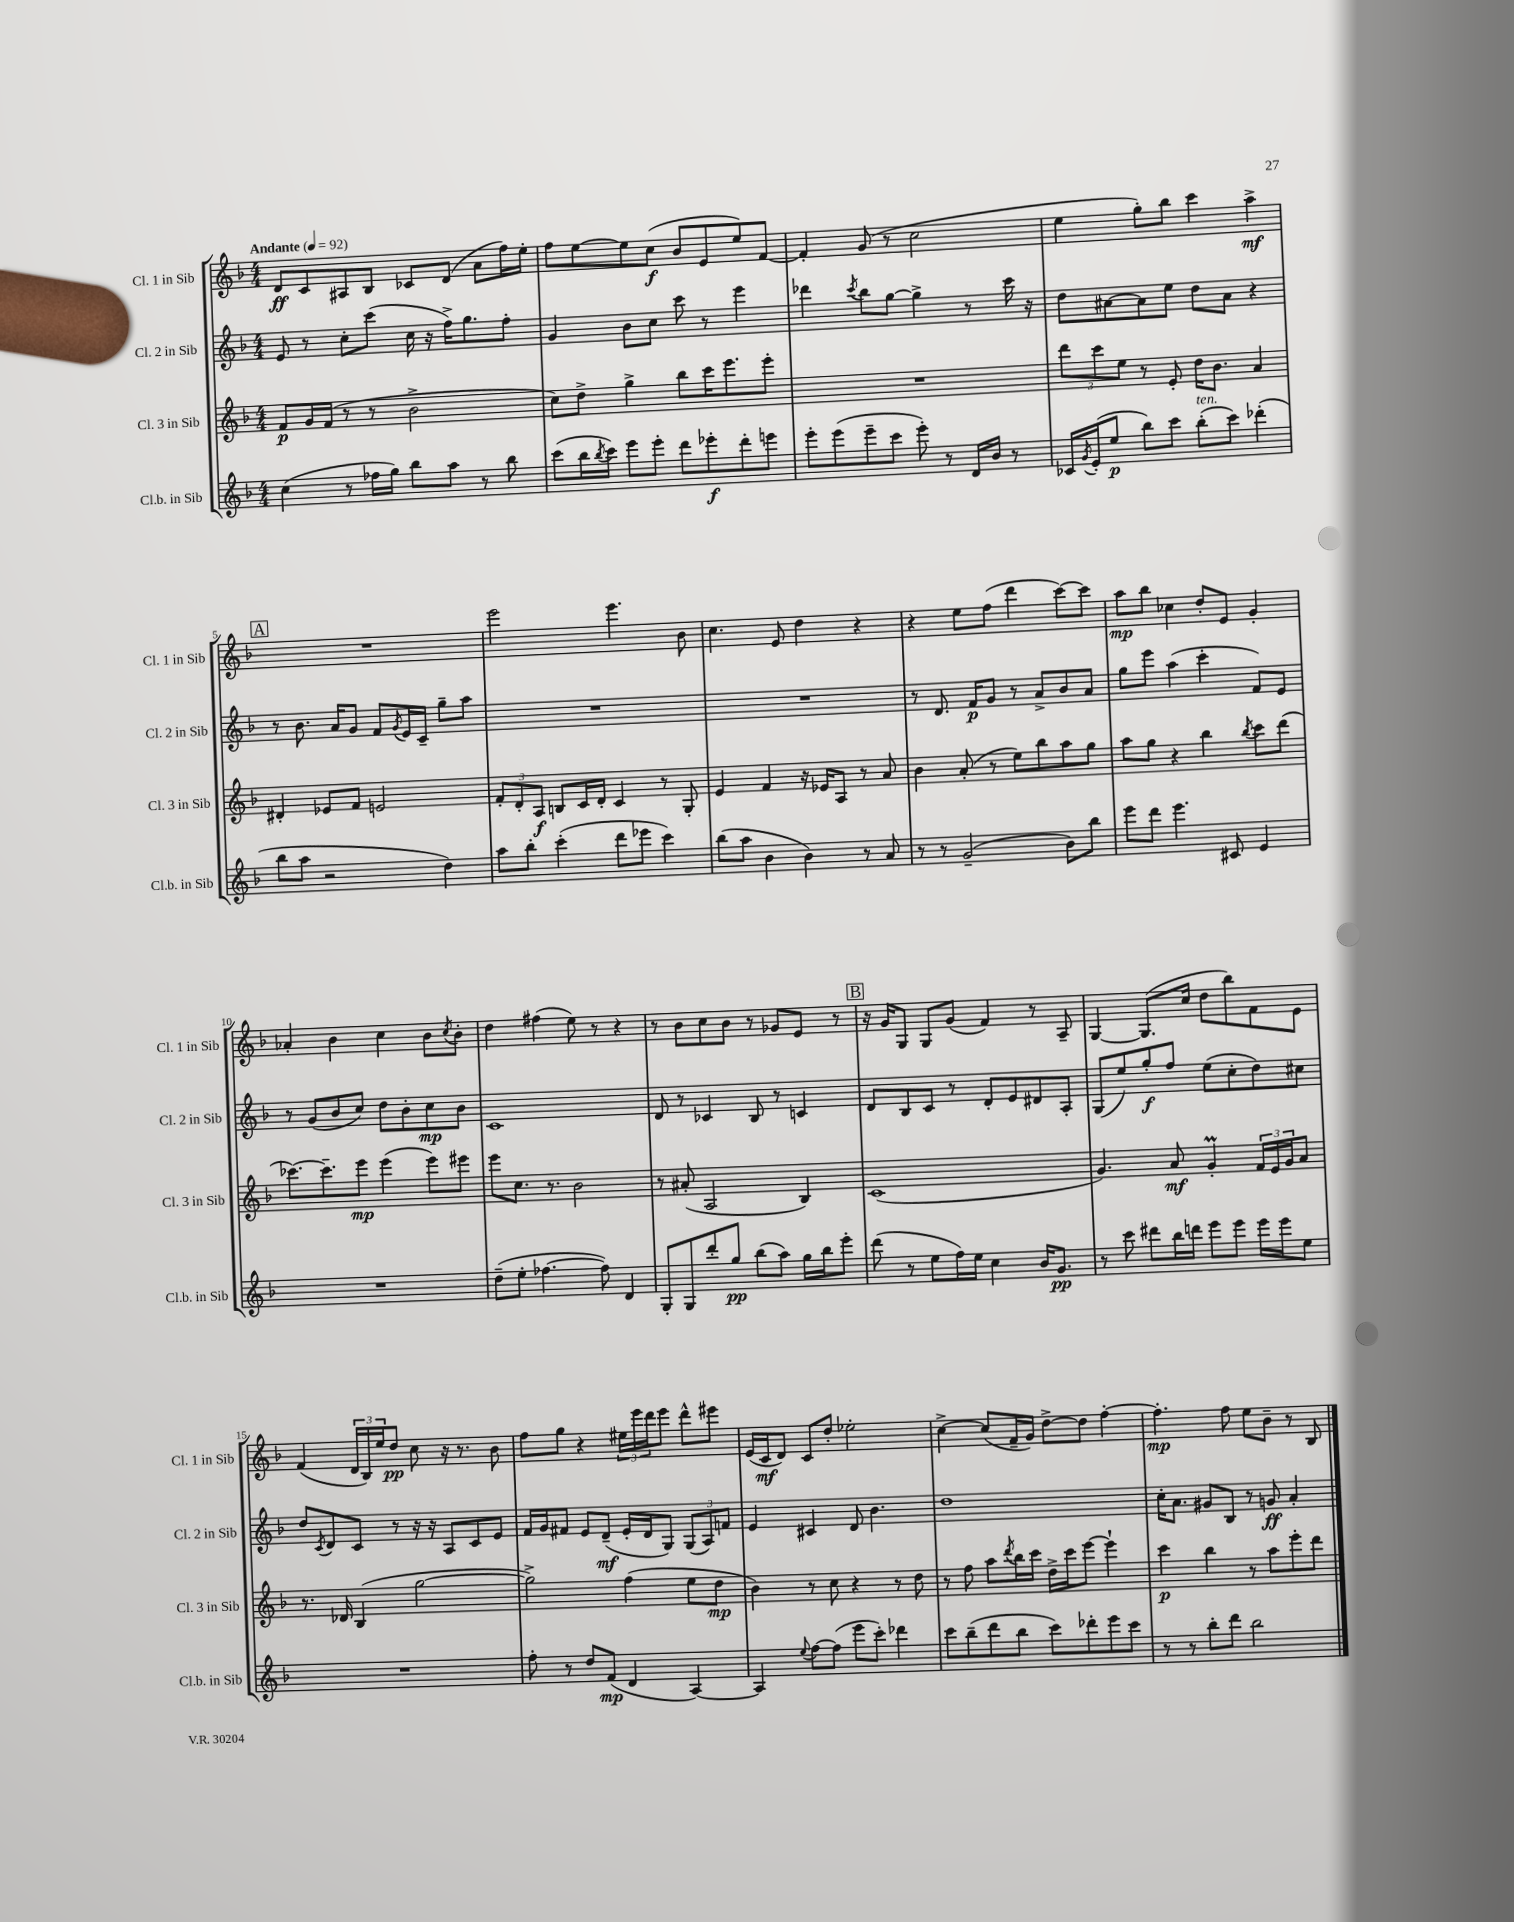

**kern	**kern	**kern	**kern
*staff4	*staff3	*staff2	*staff1
*clefG2	*clefG2	*clefG2	*clefG2
*k[b-]	*k[b-]	*k[b-]	*k[b-]
*M4/4	*M4/4	*M4/4	*M4/4
*MM92	*MM92	*MM92	*MM92
(4cc	8f	8e	8d
.	16g	8r	8c
.	(16f	.	.
8r	8r	8cc'	8A#
16ff-	8r	(8ccc	8B-
16gg)	.	.	.
8bb-	2b-^	16cc	8c-
.	.	16r	.
8aa	.	16ff^)	(8d
.	.	8.gg	.
8r	.	.	8a
8bb-	.	8ff'	16ff)
.	.	.	16ee'
=	=	=	=
(8ccc	8cc)	4g	8ff
16bb-	8dd^	.	[8ee
8qbb-	.	.	.
16ccc)	.	.	.
8eee	4gg^	8b-	8ee]
8eee'	.	8cc	(8cc
8ddd	8bb-	8ccc	8b-
8eee-'	16ccc	8r	8e
.	8.eee	.	.
8ddd'	.	4eee	8ee)
8eee	8eee'	.	[8f
=	=	=	=
8eee'	1r	4ddd-	4f']
(8eee	.	.	.
.	.	8qccc	.
8eee~	.	8bb-	(8g
8ccc	.	[8gg	8r
8eee')	.	4gg^]	2cc
8r	.	.	.
16d	.	8r	.
16b-	.	.	.
8r	.	16ccc	.
.	.	16r	.
=	=	=	=
16c-	12ddd	8dd	4ee
8qg	.	.	.
(16e'	.	.	.
.	12ccc	.	.
8ee	.	[8a#	.
.	12ee	.	.
8bb-)	8r	8a#]	8gg')
8ccc	8e'	8ee	8bb-
(8bb-'	16dd	8dd	4ccc
.	8.b-	.	.
8ccc)	.	8a#	.
(4ddd-'	4a	4r	4aa^
=	=	=	=
8bb-	4d#'	8r	1r
8aa	.	8.b-	.
2r	8e-	.	.
.	.	16a	.
.	8f	8g	.
.	2e	8f	.
.	.	8qg	.
.	.	16e	.
.	.	16c~	.
4dd)	.	8gg~	.
.	.	8aa	.
=	=	=	=
8aa	12f'	1r	2eee
.	12d'	.	.
8bb-'	.	.	.
.	12A	.	.
(4ccc'	8B	.	.
.	16c	.	.
.	16d'	.	.
8ddd	4c	.	4.eee
8eee-	.	.	.
4ccc)	8r	.	.
.	8G'	.	8b-
=	=	=	=
(8bb-	4e	1r	4.cc
8aa	.	.	.
4b-	4f	.	.
.	.	.	8e
4b-)	16r	.	4dd
.	16e-	.	.
.	8A	.	.
8r	8r	.	4r
8a	8a	.	.
=	=	=	=
8r	4b-	8r	4r
8r	.	8.d	.
(2g~	(8a'	.	8ee
.	.	16f	.
.	8r	8g	(8ff
.	8ee)	8r	4ddd
.	8bb-	8a^	.
8b-)	8aa	8b-	[8ccc)
8bb-	8gg	8a	8ccc]
=	=	=	=
8eee	8aa	8gg	8aa
8ddd	8gg	8eee	8bb-
4.eee	4r	(4aa	4cc-
.	4bb-	4ccc'	8dd'
8c#	.	.	8e
.	8qbb-	.	.
4e	8ccc	8f)	4g'
.	(8ddd	8e	.
=	=	=	=
1r	[8.ccc-)	8r	4a-'
.	.	(8g	.
.	8.ccc-~]	.	.
.	.	8b-	4b-
.	8eee	8cc)	.
.	(4eee	8dd	4cc
.	.	8b-'	.
.	8eee)	8cc	8b-
.	.	.	8qcc
.	8eee#	8b-	8b-'
=	=	=	=
(8dd~	8eee	1c	4dd
8ee'	8.cc	.	.
[4.ff-	.	.	(4ff#
.	8.r	.	.
.	2b-	.	8ee)
8ff-])	.	.	8r
4d	.	.	4r
=	=	=	=
8G'	8r	8d	8r
8G	(8a#'	8r	8b-
8ddd'	2A	4c-	8cc
8gg	.	.	8b-
(8bb-	.	8B-	8r
8aa)	.	8r	8g-
16gg	4B-)	4c	8e
16bb-	.	.	.
8eee'	.	.	8r
=	=	=	=
(8ddd	(1c	8d	16r
.	.	.	16g
8r	.	8B-	8G
8ee	.	8c	8G
16ff)	.	8r	(8g
16ee	.	.	.
4cc	.	8d'	4f)
.	.	8e	.
16b-	.	8d#	8r
8.g	.	.	.
.	.	8A'	8A~
=	=	=	=
8r	4.g)	(8G	[4G
8ccc	.	8ee)	.
8ddd#	.	8gg'	(8.G]
16bb-	8a	8ff	.
16ddd	.	.	16cc
8eee	4g'	(8ee	8dd
8eee	.	8cc'	8bb-)
16eee	24f	8dd)	8f
.	24e	.	.
16eee	.	.	.
.	24g	.	.
8ee	8a	8cc#	8e
=	=	=	=
1r	8.r	8dd	(4f
.	.	8qc	.
.	.	8d	.
.	16d-	.	.
.	(4B-	8c	24d
.	.	.	24B-)
.	.	.	24ee
.	.	8r	8dd
.	[2gg	16r	8cc
.	.	16r	.
.	.	8A	16r
.	.	.	8.r
.	.	8c	.
.	.	8e	8b-
=	=	=	=
8ff'	2gg^])	16f	8ff
.	.	16g	.
8r	.	8f#	8gg
8dd	.	8e	4r
(8f	.	(8d~	.
4d	(4ff	16e'	24ee#
.	.	.	24eee
.	.	16d	.
.	.	.	24ddd
.	.	8G)	8eee
[4A)	8ee	(12G	8ddd^^
.	.	12A)	.
.	8dd	.	8eee#
.	.	12f	.
=	=	=	=
4A]	4b-)	4e	(16e
.	.	.	16c
.	.	.	8d)
8qqee	.	.	.
[8ff	8r	4c#	8c
(8ff]	8cc	.	8dd'
8eee	4r	8d	2ee-'
8ccc')	.	4.b-	.
4ddd-	8r	.	.
.	8dd	.	.
=	=	=	=
8ccc	8r	1dd	[4cc^
(8bb-~	8ff	.	.
8ddd	8aa	.	(8cc]
.	8qddd	.	.
8bb-	16bb-	.	16f~
.	16ccc	.	16g)
8ccc)	16dd^	.	[8dd^
.	16ccc	.	.
8ddd-'	[8eee	.	8dd]
8eee	4eee`]	.	[4ff'
8ccc	.	.	.
=	=	=	=
8r	4ccc	16cc'	4.ff']
.	.	8.a	.
8r	.	.	.
8bb-'	4bb-	8g#	.
8ddd	.	8B-	8ff
2bb-	8r	8r	8ee
.	8aa	8g	8b-~
.	8eee'	4a'	8r
.	8ddd	.	8B-
==	==	==	==
*-	*-	*-	*-
